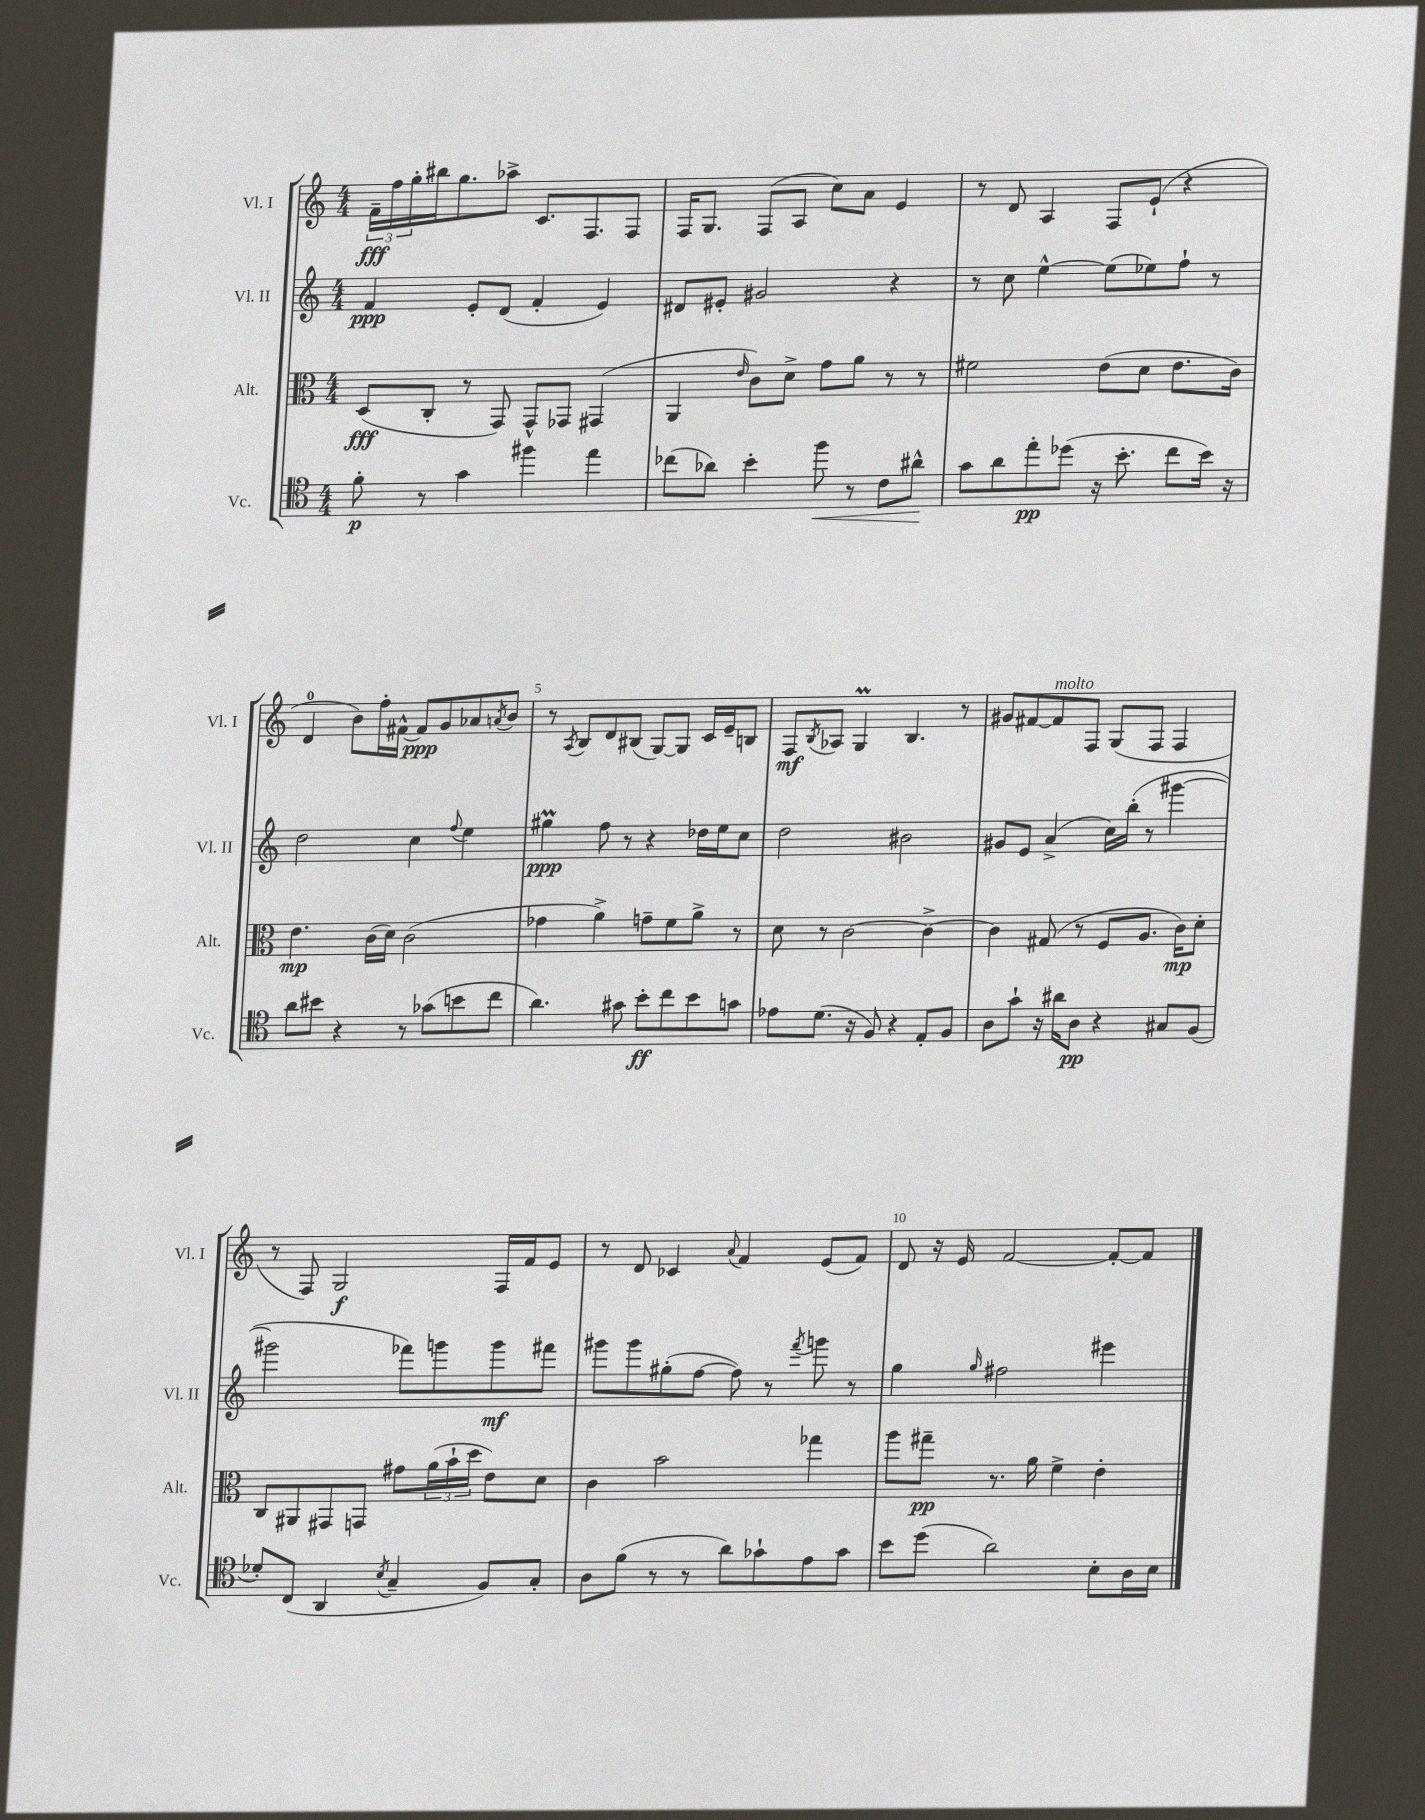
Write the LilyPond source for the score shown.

<<
\new StaffGroup <<
\new Staff = "s0" \with { instrumentName = "Vl. I" shortInstrumentName = "Vl. I" } {
    \clef treble \key c \major \numericTimeSignature \time 4/4
    \tuplet 3/2 { f'16--\fff f''16 g''16-. } bis''16 g''8. aes''8-> c'8. f8. f8 |
    f16 g8. f8( a8 c''8) a'8 e'4 |
    r8 d'8 a4 f8 e'8-!( r4 |
    d'4-0 b'8) f''16-. fis'16~-^ fis'8\ppp g'8 aes'8 \acciaccatura { a'8 } b'8 |
    r8 \acciaccatura { a8 } b8 d'8 bis8( g8~) g8 c'16 e'16-- b8 |
    f8\mf \acciaccatura { b8 } aes8 g4\prall b4. r8 |
    gis'8 fis'8~ fis'8^\markup { \italic "molto" } f8 g8( f8 f4 |
    r8 f8) g2\f f16 f'16 e'8 |
    r8 d'8 ces'4 \appoggiatura { a'8 } f'4 e'8( f'8) |
    d'8 r16 e'16 f'2~ f'8~-. f'8 \bar "|." |
}
\new Staff = "s1" \with { instrumentName = "Vl. II" shortInstrumentName = "Vl. II" } {
    \clef treble \key c \major \numericTimeSignature \time 4/4
    f'4\ppp e'8-. d'8( f'4-. e'4) |
    dis'8 eis'8-. gis'2 r4 |
    r8 c''8 e''4~-^ e''8( ees''8) f''8-! r8 |
    d''2 c''4 \appoggiatura { f''8 } e''4 |
    gis''4\prall\ppp f''8 r8 r4 des''16 e''16 c''8 |
    d''2 bis'2 |
    gis'8 e'8 a'4->( c''16) b''16-.( r8 gis'''4~ |
    gis'''2 fes'''8) g'''8 g'''8\mf fis'''8 |
    gis'''8 gis'''8 gis''8-.( f''8~ f''8) r8 \acciaccatura { f'''8 } g'''8 r8 |
    g''4 \grace { g''16 } fis''2 eis'''4 \bar "|." |
}
\new Staff = "s2" \with { instrumentName = "Alt." shortInstrumentName = "Alt." } {
    \clef alto \key c \major \numericTimeSignature \time 4/4
    d8\fff( c8-. r8 g,8) g,8-^ ges,8 gis,4( |
    a,4 \grace { e'16 } c'8) d'8-> g'8 a'8 r8 r8 |
    fis'2 e'8( d'8 e'8. c'16) |
    e'4.\mp c'16( d'16) c'2( |
    ges'4 a'4->) g'8-- f'8 a'8-> r8 |
    d'8 r8 c'2~ c'4~-> |
    c'4 gis8( r8 f8 a8. c'16\mp) d'8-. |
    c8 ais,8 gis,8 g,8 gis'8 \tuplet 3/2 { a'16( b'16-! d''16 } e'8) d'8 |
    c'4 b'2 ges''4 |
    a''8 gis''8--\pp r8. a'16 f'4-> e'4-. \bar "|." |
}
\new Staff = "s3" \with { instrumentName = "Vc." shortInstrumentName = "Vc." } {
    \clef tenor \key c \major \numericTimeSignature \time 4/4
    f'8-.\p r8 g'4 fis''4 e''4 |
    ces''8( aes'8) b'4-. f''8\< r8 c'8 ais'8-^\! |
    g'8 a'8 e''8-.\pp des''8( r16 b'8.-. c''8 b'16) r16 |
    a'8 bis'8 r4 r8 ges'8( b'8 c''8 |
    a'4.) gis'8 b'8-.\ff c''8 b'8 g'8 |
    ees'8 d'8.( r16 f8) r4 e8-. f8 |
    a8 g'8-! r16 ais'16 a8\pp r4 gis8 f8( |
    des'8-.) c8( a,4 \acciaccatura { b8 } g4-- f8) g8-. |
    a8 f'8( r8 r8 a'8) ges'8-! e'8 ges'8 |
    b'8 d''8( a'2) b8-. a16 b16 \bar "|." |
}
>>
>>
\layout { \context { \Score \override BarNumber.break-visibility = ##(#f #t #t) barNumberVisibility = #(every-nth-bar-number-visible 5) } }
